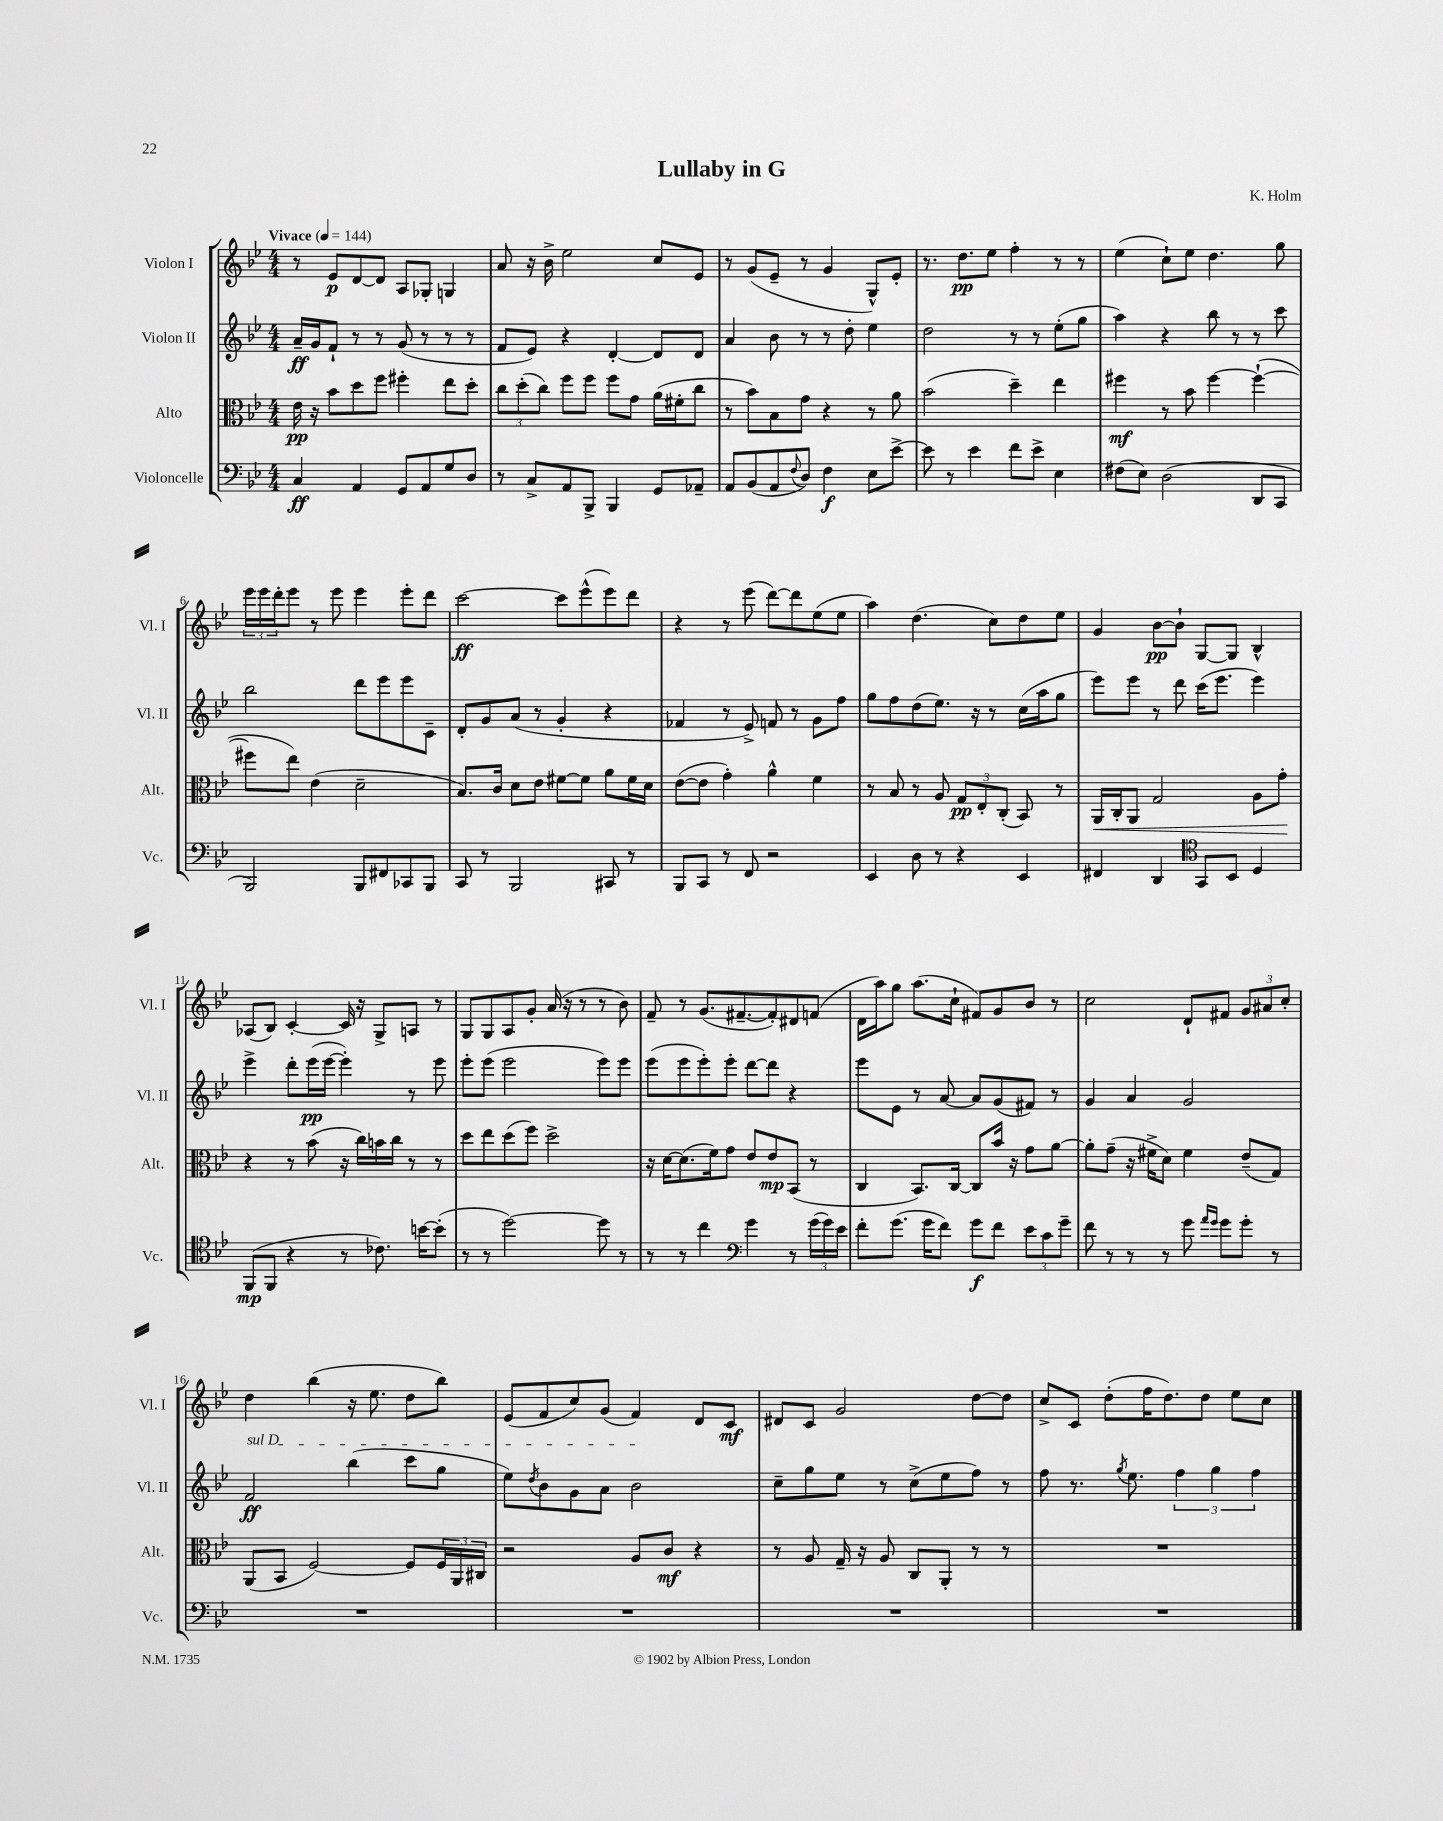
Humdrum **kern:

**kern	**dynam	**kern	**dynam	**kern	**dynam	**kern	**dynam
*part4	*part4	*part3	*part3	*part2	*part2	*part1	*part1
*staff4	*staff4	*staff3	*staff3	*staff2	*staff2	*staff1	*staff1
*I"Violoncelle	*	*I"Alto	*	*I"Violon II	*	*I"Violon I	*
*I'Vc.	*	*I'Alt.	*	*I'Vl. II	*	*I'Vl. I	*
*clefF4	*	*clefC3	*	*clefG2	*	*clefG2	*
*k[b-e-]	*	*k[b-e-]	*	*k[b-e-]	*	*k[b-e-]	*
*M4/4	*	*M4/4	*	*M4/4	*	*M4/4	*
*MM144	*	*MM144	*	*MM144	*	*MM144	*
=1	=1	=1	=1	=1	=1	=1	=1
!	!	!	!	!	!	!LO:TX:a:B:t=Vivace	!
4C/	ff	16e-\	pp	16a~/LL	ff	8r	.
.	.	16r	.	16g/J	.	.	.
.	.	8b-\L	.	8f`/J	.	8e-/L	p
4AA/	.	8dd\	.	8r	.	[8d/	.
.	.	8ff\J	.	8r	.	8d/J]	.
8GG/L	.	4ff#X'\	.	(8g/	.	8A/L	.
8AA/	.	.	.	8r	.	8G-X'/J	.
8G/	.	8ee-\L	.	8r	.	4Gn/	.
8D/J	.	8dd'\J	.	8r	.	.	.
=2	=2	=2	=2	=2	=2	=2	=2
8r	.	12cc\L	.	8f/L	.	8a/	.
.	.	(12dd'\	.	.	.	.	.
8C^/L	.	.	.	8e-/J)	.	16r	.
.	.	12cc\J)	.	.	.	.	.
.	.	.	.	.	.	16b-^\	.
8AA/	.	8ff\L	.	4r	.	2ee-\	.
8BBB-^/J	.	8ff\J	.	.	.	.	.
4BBB-/	.	8ff\L	.	[4d'/	.	.	.
.	.	8g\J	.	.	.	.	.
8GG/L	.	(16a\LL	.	8d/L]	.	8cc/L	.
.	.	16f#X'\J	.	.	.	.	.
8AA-X~/J	.	8cc\J	.	8d/J	.	8e-/J	.
=3	=3	=3	=3	=3	=3	=3	=3
8AA/L	.	8r	.	4a/	.	8r	.
(8BB-/	.	8b-\L)	.	.	.	(8g/L	.
8AA/	.	8B-\	.	8b-\	.	8e-~/J	.
8qqF/	.	.	.	.	.	.	.
8D/J)	.	8g\J	.	8r	.	8r	.
4F\	f	4r	.	8r	.	4g/	.
.	.	.	.	8dd'\	.	.	.
8E-\L	.	8r	.	4ee-\	.	8G^^/L)	.
[8e-^\J	.	8a\	.	.	.	8e-'/J	.
=4	=4	=4	=4	=4	=4	=4	=4
8e-\]	.	(2b-\	.	2dd\	.	8.r	.
8r	.	.	.	.	.	.	.
.	.	.	.	.	.	8.dd\L	pp
4e-\	.	.	.	.	.	.	.
.	.	.	.	.	.	8ee-\J	.
8f\L	.	4dd~\)	.	8r	.	4ff'\	.
8e-^\J	.	.	.	8r	.	.	.
4E-\	.	4ee-\	.	(8ee-'\L	.	8r	.
.	.	.	.	8gg\J	.	8r	.
=5	=5	=5	=5	=5	=5	=5	=5
(8F#X\L	.	4ff#X\	mf	4aa\)	.	(4ee-\	.
8E-\J)	.	.	.	.	.	.	.
(2D\	.	8r	.	4r	.	8cc`\L)	.
.	.	8b-\	.	.	.	8ee-\J	.
.	.	[4ff#\	.	8bb-\	.	4.dd\	.
.	.	.	.	8r	.	.	.
8DD/L	.	(4ff#`\_	.	8r	.	.	.
8CC/J	.	.	.	8ccc\	.	8gg\	.
!!LO:LB:g=z
=6	=6	=6	=6	=6	=6	=6	=6
2BBB-/)	.	8ff#X\L]	.	2bb-\	.	24eee-\LL	.
.	.	.	.	.	.	24eee-\	.
.	.	.	.	.	.	24ddd'\J	.
.	.	8ee-\J)	.	.	.	8eee-\J	.
.	.	(4e-\	.	.	.	8r	.
.	.	.	.	.	.	8eee-\	.
8BBB-/L	.	2d~\	.	8ddd\L	.	4eee-\	.
8FF#X/	.	.	.	8eee-\	.	.	.
8CC-X/	.	.	.	8eee-\	.	8eee-'\L	.
8BBB-/J	.	.	.	8c~\J	.	8ddd\J	.
=7	=7	=7	=7	=7	=7	=7	=7
8CC/	.	8.B-/L)	.	8d'/L	.	[2ccc\	ff
8r	.	.	.	8g/	.	.	.
.	.	16c/Jk	.	.	.	.	.
2BBB-/	.	8d\L	.	(8a/J	.	.	.
.	.	8e-\J	.	8r	.	.	.
.	.	[8f#X\L	.	4g'/	.	8ccc\L]	.
.	.	8f#\J]	.	.	.	(8eee-^^\	.
8CC#X/	.	8a\L	.	4r	.	8eee-\)	.
8r	.	16f#\L	.	.	.	8ddd\J	.
.	.	16d\JJ	.	.	.	.	.
=8	=8	=8	=8	=8	=8	=8	=8
8BBB-/L	.	([8e-\L	.	4f-X/	.	4r	.
8CC/J	.	8e-\J]	.	.	.	.	.
8r	.	4g'\)	.	8r	.	8r	.
8FF/	.	.	.	8e-^/)	.	(8eee-\	.
2r	.	4a^^\	.	8fn/	.	[8ddd\L)	.
.	.	.	.	8r	.	8ddd\]	.
.	.	4f\	.	8g\L	.	(8ee-\	.
.	.	.	.	8ff\J	.	8ee-\J	.
=9	=9	=9	=9	=9	=9	=9	=9
4EE-/	.	8r	.	8gg\L	.	4aa\)	.
.	.	8B-/	.	8ff\	.	.	.
8D\	.	8r	.	(8dd\	.	(4.dd\	.
8r	.	8A/	.	8.ee-\J)	.	.	.
4r	.	12G/L	pp	.	.	.	.
.	.	.	.	16r	.	.	.
.	.	12E-'/	.	.	.	.	.
.	.	.	.	8r	.	8cc\L)	.
.	.	(12C'/J	.	.	.	.	.
4EE-/	.	8BB-/)	.	(16cc\LL	.	8dd\	.
.	.	.	.	16aa\J	.	.	.
.	.	8r	.	8gg\J	.	8ee-\J	.
=10	=10	=10	=10	=10	=10	=10	=10
!	!	!	!LO:HP:b	!	!	!	!
4FF#X/	.	16AA/LL	<	8eee-\L)	.	4g/	.
.	.	16C'/J	.	.	.	.	.
.	.	8AA/J	.	8eee-\J	.	.	.
4DD/	.	2G/	.	8r	.	[8b-\L	pp
.	.	.	.	8ddd\	.	8b-`\J]	.
*clefC4	*	*	*	*	*	*	*
8GG/L	.	.	.	(16ccc\KL	.	[8G/L	.
.	.	.	.	8.eee-\J	.	.	.
8BB-/J	.	.	.	.	.	8G/J]	.
4D/	.	8A\L	.	4eee-\)	.	4B-^^/	.
.	.	8g'\J	.	.	.	.	.
.	.	.	[	.	.	.	.
!!LO:LB:g=z
=11	=11	=11	=11	=11	=11	=11	=11
(8FF/L	mp	4r	.	4eee-^\	.	(8A-X/L	.
8FF/J	.	.	.	.	.	8B-/J)	.
4r	.	8r	.	8ddd'\L	.	[4c'/	.
.	.	(8b-\	.	(16eee-\L	pp	.	.
.	.	.	.	[16eee-\JJ	.	.	.
8r	.	16r	.	4eee-'\])	.	16c/]	.
.	.	16cc\LL)	.	.	.	16r	.
8.c-X\)	.	16bn\	.	.	.	8G^/L	.
.	.	16cc\JJ	.	.	.	.	.
.	.	8r	.	8r	.	8An/J	.
[16bn\KL	.	.	.	.	.	.	.
(8b'\J]	.	8r	.	8eee-\	.	8r	.
=12	=12	=12	=12	=12	=12	=12	=12
8r	.	8dd\L	.	8eee-'\L	.	8G/L	.
8r	.	8ee-\	.	(8eee-\J	.	8G/	.
[2dd\)	.	(8dd\	.	2eee-\	.	8A/	.
.	.	8ff\J)	.	.	.	8g'/J	.
.	.	2dd^\	.	.	.	(16a/	.
.	.	.	.	.	.	16r	.
.	.	.	.	.	.	8r	.
8dd\]	.	.	.	8eee-\L)	.	8r	.
8r	.	.	.	8eee-\J	.	8b-\)	.
=13	=13	=13	=13	=13	=13	=13	=13
8r	.	16r	.	(8eee-\L	.	8f~/	.
.	.	[16d\KL	.	.	.	.	.
8r	.	(8.d\]	.	8eee-\	.	8r	.
4cc\	.	.	.	8eee-'\)	.	(8.g/L	.
.	.	16f\k)	.	.	.	.	.
.	.	8g\J	.	8eee-'\J	.	.	.
.	.	.	.	.	.	[8.f#X~/	.
*clefF4	*	*	*	*	*	*	*
4g\	.	8e-/L	.	[8ddd\L	.	.	.
.	.	8e-/	mp	8ddd\J]	.	8f#'/])	.
8r	.	(8BB-/J	.	4r	.	8d#X/	.
(24g\LL	.	8r	.	.	.	(8fn/J	.
24g\)	.	.	.	.	.	.	.
24e-\JJ	.	.	.	.	.	.	.
=14	=14	=14	=14	=14	=14	=14	=14
8f'\L	.	4C/	.	8eee-\L	.	16d\LL	.
.	.	.	.	.	.	16aa\J)	.
(8.g\J	.	.	.	8e-\J	.	8gg\J	.
.	.	8.BB-/L)	.	8r	.	(8.aa\L	.
16g\KL	.	.	.	.	.	.	.
8f\J)	.	.	.	[8a/	.	.	.
.	.	[16C/Jk	.	.	.	16cc`\Jk	.
8g\L	f	8C/L]	.	8a/L]	.	8f#X/L)	.
8f\J	.	16b-/Jk	.	(8g/	.	8g/	.
.	.	16r	.	.	.	.	.
12e-\L	.	8g\L	.	8f#X/J)	.	8b-/J	.
12c\	.	.	.	.	.	.	.
.	.	[8a\J	.	8r	.	8r	.
12g~\J	.	.	.	.	.	.	.
=15	=15	=15	=15	=15	=15	=15	=15
8f\	.	8a'\L]	.	4g/	.	2cc\	.
8r	.	(8g~\J	.	.	.	.	.
8r	.	16r	.	4a/	.	.	.
.	.	16f#X^\KL	.	.	.	.	.
8r	.	8d\J)	.	.	.	.	.
8g\	.	4f#\	.	2g/	.	8d`/L	.
16qqa/LL	.	.	.	.	.	.	.
16qqg/JJ	.	.	.	.	.	.	.
8g\L	.	.	.	.	.	8f#X/J	.
8g'\J	.	(8e-~/L	.	.	.	12g/L	.
.	.	.	.	.	.	12a#X/	.
8r	.	8G/J)	.	.	.	.	.
.	.	.	.	.	.	12cc'/J	.
!!LO:LB:g=z
=16	=16	=16	=16	=16	=16	=16	=16
!	!	!	!	!LO:TX:a:i:t=sul D	!	!	!
1r	.	(8AA/L	.	2f/	ff	4dd\	.
.	.	8BB-/J	.	.	.	.	.
.	.	[2F/)	.	.	.	(4bb-\	.
.	.	.	.	(4bb-\	.	16r	.
.	.	.	.	.	.	8.ee-\	.
.	.	8F/L]	.	8ccc\L	.	8dd\L	.
.	.	24F/L	.	8gg\J	.	8bb-\J)	.
.	.	24AA/	.	.	.	.	.
.	.	24C#X/JJ	.	.	.	.	.
=17	=17	=17	=17	=17	=17	=17	=17
1r	.	2r	.	8ee-\L)	.	(8e-/L	.
.	.	.	.	8qdd/	.	.	.
.	.	.	.	8b-\	.	8f/	.
.	.	.	.	8g\	.	8cc/)	.
.	.	.	.	8a\J	.	(8g/J	.
.	.	8A/L	.	2b-\	.	4f/)	.
.	.	8c/J	mf	.	.	.	.
.	.	4r	.	.	.	8d/L	.
.	.	.	.	.	.	8c/J	mf
=18	=18	=18	=18	=18	=18	=18	=18
1r	.	8r	.	8cc~\L	.	8d#X/L	.
.	.	8A/	.	8gg\	.	8c/J	.
.	.	16G~/	.	8ee-\J	.	2g/	.
.	.	16r	.	.	.	.	.
.	.	8A/	.	8r	.	.	.
.	.	8C/L	.	(8cc^\L	.	.	.
.	.	8AA'/J	.	8ee-\	.	.	.
.	.	8r	.	8ff\J)	.	[8dd\L	.
.	.	8r	.	8r	.	8dd\J]	.
=19	=19	=19	=19	=19	=19	=19	=19
1r	.	1r	.	8ff\	.	8cc^/L	.
.	.	.	.	8.r	.	8c/J	.
.	.	.	.	.	.	(8dd'\L	.
.	.	.	.	8qgg/	.	.	.
.	.	.	.	8.ee-\	.	.	.
.	.	.	.	.	.	16ff\K	.
.	.	.	.	.	.	8.dd\)	.
.	.	.	.	6ff\	.	.	.
.	.	.	.	.	.	8dd\J	.
.	.	.	.	6gg\	.	.	.
.	.	.	.	.	.	8ee-\L	.
.	.	.	.	6ff\	.	.	.
.	.	.	.	.	.	8cc\J	.
==	==	==	==	==	==	==	==
*-	*-	*-	*-	*-	*-	*-	*-
